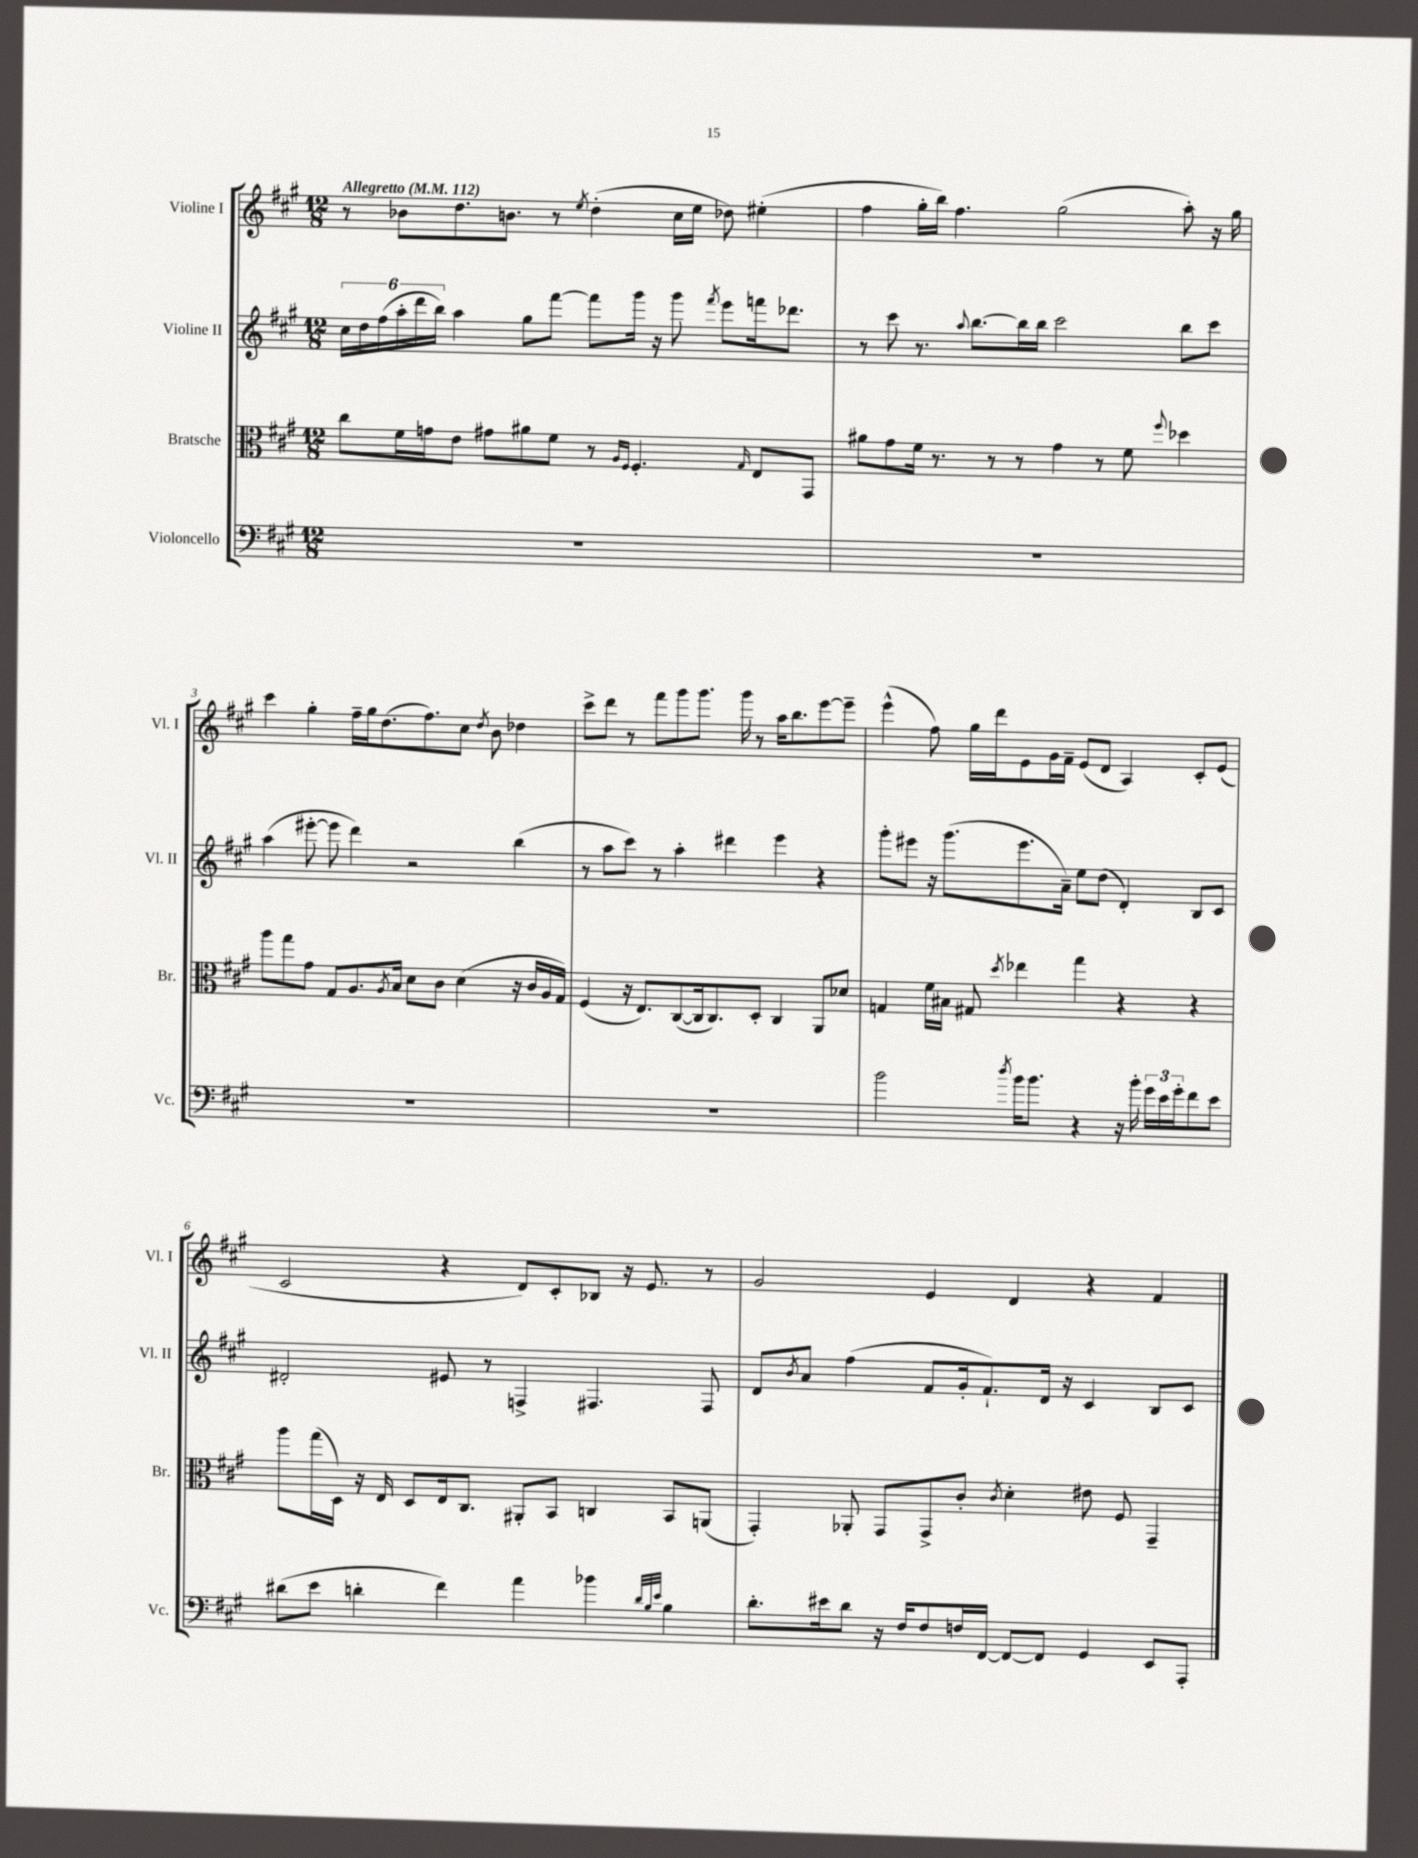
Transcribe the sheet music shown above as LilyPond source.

<<
\new StaffGroup <<
\new Staff = "s0" \with { instrumentName = "Violine I" shortInstrumentName = "Vl. I" } {
    \clef treble \key a \major \numericTimeSignature \time 12/8 \tempo "Allegretto" 4 = 112
    r8 bes'8 d''8. b'8. r8 \acciaccatura { e''8 } d''4-.( cis''16 e''16 des''8) eis''4-.( |
    fis''4 gis''16-. b''16) fis''4. gis''2( a''8-.) r16 gis''16 |
    cis'''4 gis''4-. fis''16-- gis''16 d''8.( fis''8.) cis''8 \acciaccatura { d''8 } b'8 des''4 |
    cis'''8-> d'''8 r8 fis'''8 gis'''8 gis'''8. gis'''16 r8 a''16 b''8. e'''8~ e'''8-- |
    e'''4-^( fis''8) gis''16 d'''16 e'8 gis'16 fis'16-- e'8( d'8 a4) cis'8-. e'8( |
    cis'2 r4 d'8) cis'8-. bes8 r16 e'8. r8 |
    gis'2 e'4 d'4 r4 fis'4 \bar "|." |
}
\new Staff = "s1" \with { instrumentName = "Violine II" shortInstrumentName = "Vl. II" } {
    \clef treble \key a \major \numericTimeSignature \time 12/8
    \tuplet 6/4 { cis''16 d''16 fis''16( a''16-. d'''16 b''16) } a''4 gis''8 fis'''8~ fis'''8 gis'''16 r16 gis'''8 \acciaccatura { fis'''8 } e'''8 f'''16 des'''8. |
    r8 cis'''8 r8. \appoggiatura { a''8 } b''8.~ b''16 b''16 cis'''2 b''8 cis'''8 |
    a''4( eis'''8~-. eis'''8 d'''4) r2 b''4( |
    r8 a''8 cis'''8) r8 a''4-. dis'''4 e'''4 r4 |
    gis'''8-. eis'''8 r16 gis'''8.( eis'''8. a'16--) e''8 d''8( d'4-.) b8 cis'8 |
    dis'2-. eis'8 r8 f4-> fis4. fis8 |
    d'8 \acciaccatura { b'8 } a'8 fis''4( fis'8 gis'16-. fis'8.-!) d'16 r16 cis'4 b8 cis'8 \bar "|." |
}
\new Staff = "s2" \with { instrumentName = "Bratsche" shortInstrumentName = "Br." } {
    \clef alto \key a \major \numericTimeSignature \time 12/8
    cis''8 fis'16 g'16 e'8 gis'8 ais'8 fis'8 r8 \grace { a16 fis16 } fis4.-. \grace { gis16 } e8 gis,8 |
    ais'8 gis'8 fis'16 r8. r8 r8 gis'4 r8 fis'8 \appoggiatura { fis''8 } des''4 |
    a''8 gis''8 gis'8 gis8 a8. \acciaccatura { a8 } b16 d'8 cis'8 d'4( r16 cis'16 a16 gis16) |
    fis4( r16 e8.) cis8~( cis16 cis8.) d8-. cis4 a,8 des'8 |
    g4 fis'16 bis16 gis8 \acciaccatura { d''8 } ees''4 gis''4 r4 r4 |
    a''8 gis''16( d16) r16 e16 d8 e16 cis8. ais,8-. b,8 c4 b,8 a,8( |
    gis,4-.) aes,8-. gis,8 gis,8-> cis'8-. \acciaccatura { cis'8 } d'4-. eis'8 fis8 gis,4-- \bar "|." |
}
\new Staff = "s3" \with { instrumentName = "Violoncello" shortInstrumentName = "Vc." } {
    \clef bass \key a \major \numericTimeSignature \time 12/8
    R1. |
    R1. |
    R1. |
    R1. |
    b'2 \acciaccatura { d''8 } b'16 b'8. r4 r16 b'16-. \tuplet 3/2 { gis'16 e'16 gis'16-. } fis'8 e'8 |
    dis'8( e'8 d'4-. fis'4) a'4 bes'4 \grace { d'32 b32 e'32 } b4 |
    d'8.-. eis'16 d'8 r16 fis16 fis8 f16 fis,16~ fis,8~ fis,8 gis,4 e,8 a,,8-. \bar "|." |
}
>>
>>
